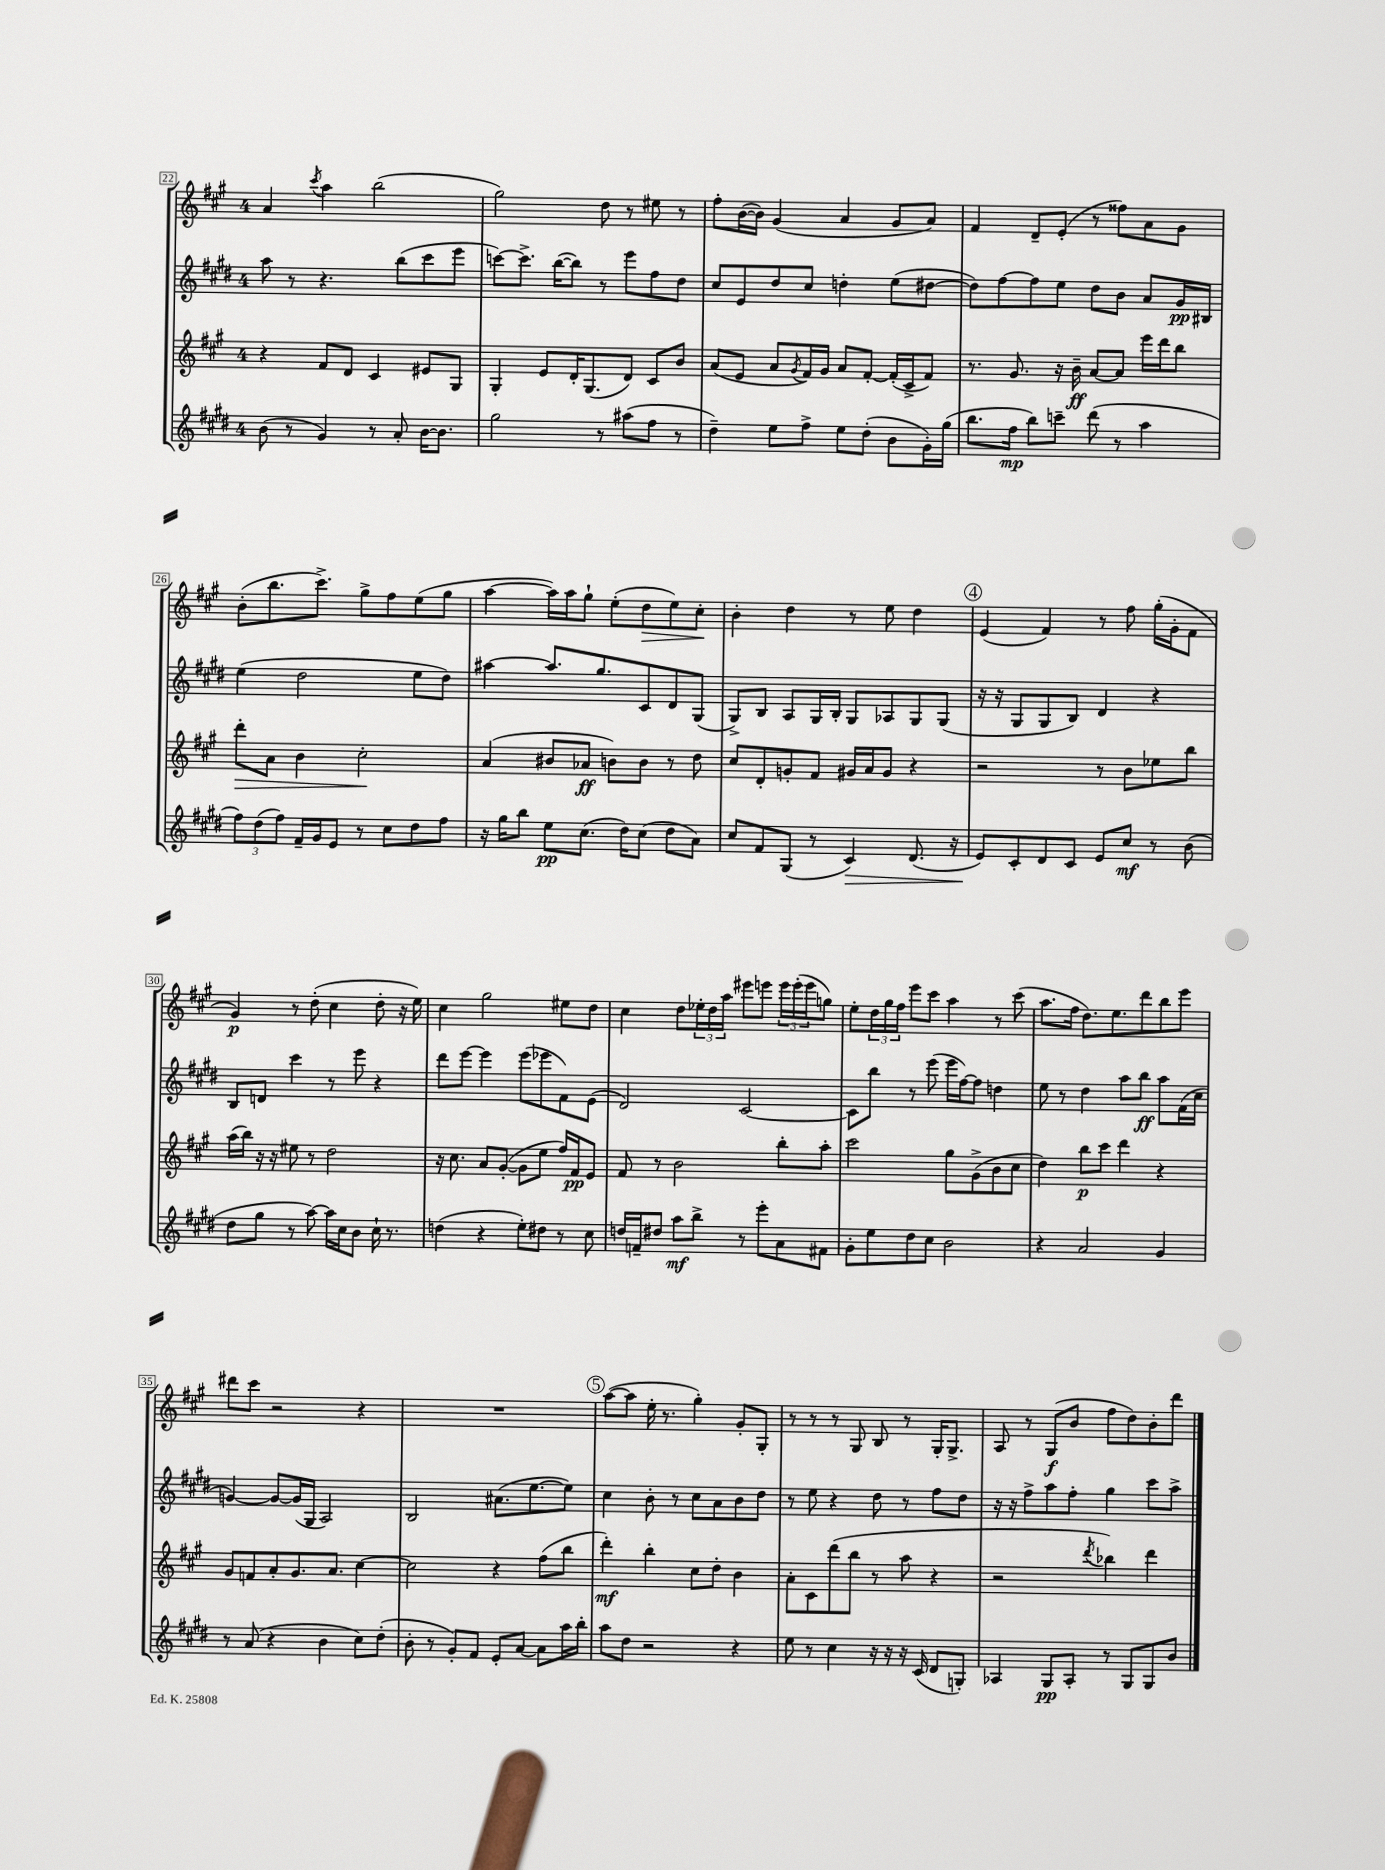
<<
\new StaffGroup <<
\new Staff = "s0" {
    \clef treble \key a \major \once \override Staff.TimeSignature.style = #'single-digit \time 4/4
    a'4 \acciaccatura { cis'''8 } a''4 b''2( |
    gis''2) d''8 r8 eis''8 r8 |
    fis''8-. b'16~( b'16) gis'4( a'4 gis'8 a'8) |
    fis'4 d'8-- e'8-.( r8 fisis''8) a'8 gis'8 |
    b'8-.( b''8. cis'''8.->) gis''8-> fis''8 e''8( gis''8 |
    a''4~ a''16) a''16 gis''8-! e''8-.( d''8\> e''8) cis''8-.\! |
    b'4-. d''4 r8 e''8 d''4 |
    \mark \markup { \circle "4" } e'4( fis'4) r8 fis''8 gis''16-.( gis'16-. fis'8 |
    gis'4\p) r8 d''8-.( cis''4 d''8-. r16 e''16) |
    cis''4 gis''2 eis''8 d''8 |
    cis''4 d''8 \tuplet 3/2 { ees''16-. d''16 a''16 } eis'''8 e'''8 \tuplet 3/2 { e'''16 e'''16-.( e'''16 } g''8) |
    e''8-. \tuplet 3/2 { d''16 gis''16 fis''16 } e'''8 cis'''8 a''4 r8 cis'''8( |
    a''8. fis''16 d''8.) e''8. d'''8 b''8 e'''8 |
    dis'''8 cis'''8 r2 r4 |
    R1 |
    \mark \markup { \circle "5" } a''8~( a''8 e''16-. r8. gis''4-.) gis'8-. gis8-. |
    r8 r8 r8 gis8 b8 r8 gis16-. gis8.-> |
    a8 r8 gis8\f( b'8 fis''8 d''8) b'8-. d'''8 \bar "|." |
}
\new Staff = "s1" {
    \clef treble \key e \major \once \override Staff.TimeSignature.style = #'single-digit \time 4/4
    a''8 r8 r4. b''8( cis'''8 e'''8 |
    c'''8~) c'''8.-> b''16~( b''8) r8 e'''8 fis''8 dis''8 |
    cis''8 e'8 dis''8 cis''8 d''4-. e''8( dis''8~ |
    dis''8) fis''8~ fis''8 e''8 dis''8 b'8 a'8 gis'16\pp bis16 |
    e''4( dis''2 e''8 dis''8) |
    ais''4~ ais''8. gis''8. cis'8 dis'8 gis8( |
    gis8->) b8 a8 gis16 b16-. gis8 aes8 gis8 gis8( |
    \mark \markup { \circle "4" } r16 r16 gis8 gis8 b8) dis'4 r4 |
    b8 d'8 cis'''4 r8 e'''8 r4 |
    dis'''8 e'''8~ e'''4 e'''8( ees'''8 fis'8) e'8( |
    dis'2) cis'2~ |
    cis'8 b''8 r8 e'''8( e'''16 fis''16~) fis''8 d''4 |
    e''8 r8 dis''4 a''8 b''8\ff a''8 fis'16( cis''16 |
    g'4~) g'8~ g'16( gis16 a2) |
    b2 ais'8.( e''8.~ e''8) |
    \mark \markup { \circle "5" } cis''4 b'8-. r8 cis''8 a'8 b'8 dis''8 |
    r8 e''8 r4 dis''8 r8 fis''8 dis''8 |
    r16 r16 fis''8-> a''8 fis''8-. gis''4 cis'''8 a''8-> \bar "|." |
}
\new Staff = "s2" {
    \clef treble \key a \major \once \override Staff.TimeSignature.style = #'single-digit \time 4/4
    r4 fis'8 d'8 cis'4 eis'8 gis8 |
    gis4-. e'8 d'16-. gis8.( d'8) cis'8 b'8 |
    a'8( e'8 a'8 \acciaccatura { gis'8 } fis'16) gis'16 a'8 fis'8~-. fis'16-.( cis'16-> fis'8) |
    r8. gis'8. r16 b'16--\ff a'8~ a'8 e'''16 d'''16 b''8 |
    d'''8-.\> a'8 b'4 cis''2-.\! |
    a'4( bis'8 aes'8\ff b'8) b'8 r8 d''8 |
    cis''8 d'8-. g'8-. fis'8 gis'16 a'16 gis'8 r4 |
    \mark \markup { \circle "4" } r2 r8 b'8 ees''8 b''8 |
    a''16( b''16) r16 r16 eis''8 r8 d''2 |
    r16 cis''8. a'8 gis'8~-.( gis'8 e''8 fis''16) fis'16\pp e'8 |
    fis'8 r8 b'2 b''8-. a''8-. |
    cis'''2 gis''8 gis'8->( b'8 cis''8 |
    d''4) b''8\p cis'''8 d'''4 r4 |
    gis'8 f'8 a'8-. gis'8. a'8. cis''4~ |
    cis''2 r4 fis''8( b''8 |
    \mark \markup { \circle "5" } d'''4-.\mf) b''4-. cis''8 d''8-. b'4 |
    a'8-. cis'8 d'''8( b''8 r8 a''8 r4 |
    r2 \acciaccatura { d'''8 } bes''4) d'''4 \bar "|." |
}
\new Staff = "s3" {
    \clef treble \key e \major \once \override Staff.TimeSignature.style = #'single-digit \time 4/4
    b'8( r8 gis'4) r8 a'8-. b'16~ b'8. |
    gis''2 r8 ais''8( fis''8 r8 |
    dis''4--) e''8 fis''8-> e''8 dis''8-.( b'8 gis'16-.) gis''16( |
    b''8. fis''16\mp b''8) c'''8-- dis'''8( r8 a''4 |
    \tuplet 3/2 { fis''8) dis''8( fis''8) } fis'16-- gis'16 e'8 r8 cis''8 dis''8 fis''8 |
    r16 gis''16 b''8 e''8\pp cis''8.( dis''16) cis''8( dis''8 a'8) |
    cis''8 fis'8 gis8( r8 cis'4\>) dis'8.( r16 |
    \mark \markup { \circle "4" } e'8\!) cis'8-. dis'8 cis'8 e'8 cis''8\mf r8 b'8( |
    dis''8 gis''8 r8 a''8~) a''16 cis''16 b'8 cis''16-! r8. |
    d''4( r4 e''8-.) dis''8 r8 cis''8 |
    d''16 f'16-- dis''8 a''8\mf b''8-> r8 e'''8-. a'8 fis'8 |
    gis'8-. e''8 dis''8 cis''8 b'2 |
    r4 a'2 gis'4 |
    r8 a'8( r4 b'4 cis''8) dis''8-.( |
    b'8-. r8 gis'8-.) fis'8 e'8-. a'8~ a'8 a''16 b''16-. |
    \mark \markup { \circle "5" } a''8 dis''8 r2 r4 |
    e''8 r8 cis''4 r16 r16 r16 cis'16( dis'8 g8-.) |
    aes4 gis8\pp aes8-. r8 gis8 gis8 b'8 \bar "|." |
}
>>
>>
\layout { \context { \Score currentBarNumber = #22 \override BarNumber.stencil = #(make-stencil-boxer 0.1 0.3 ly:text-interface::print) } }
